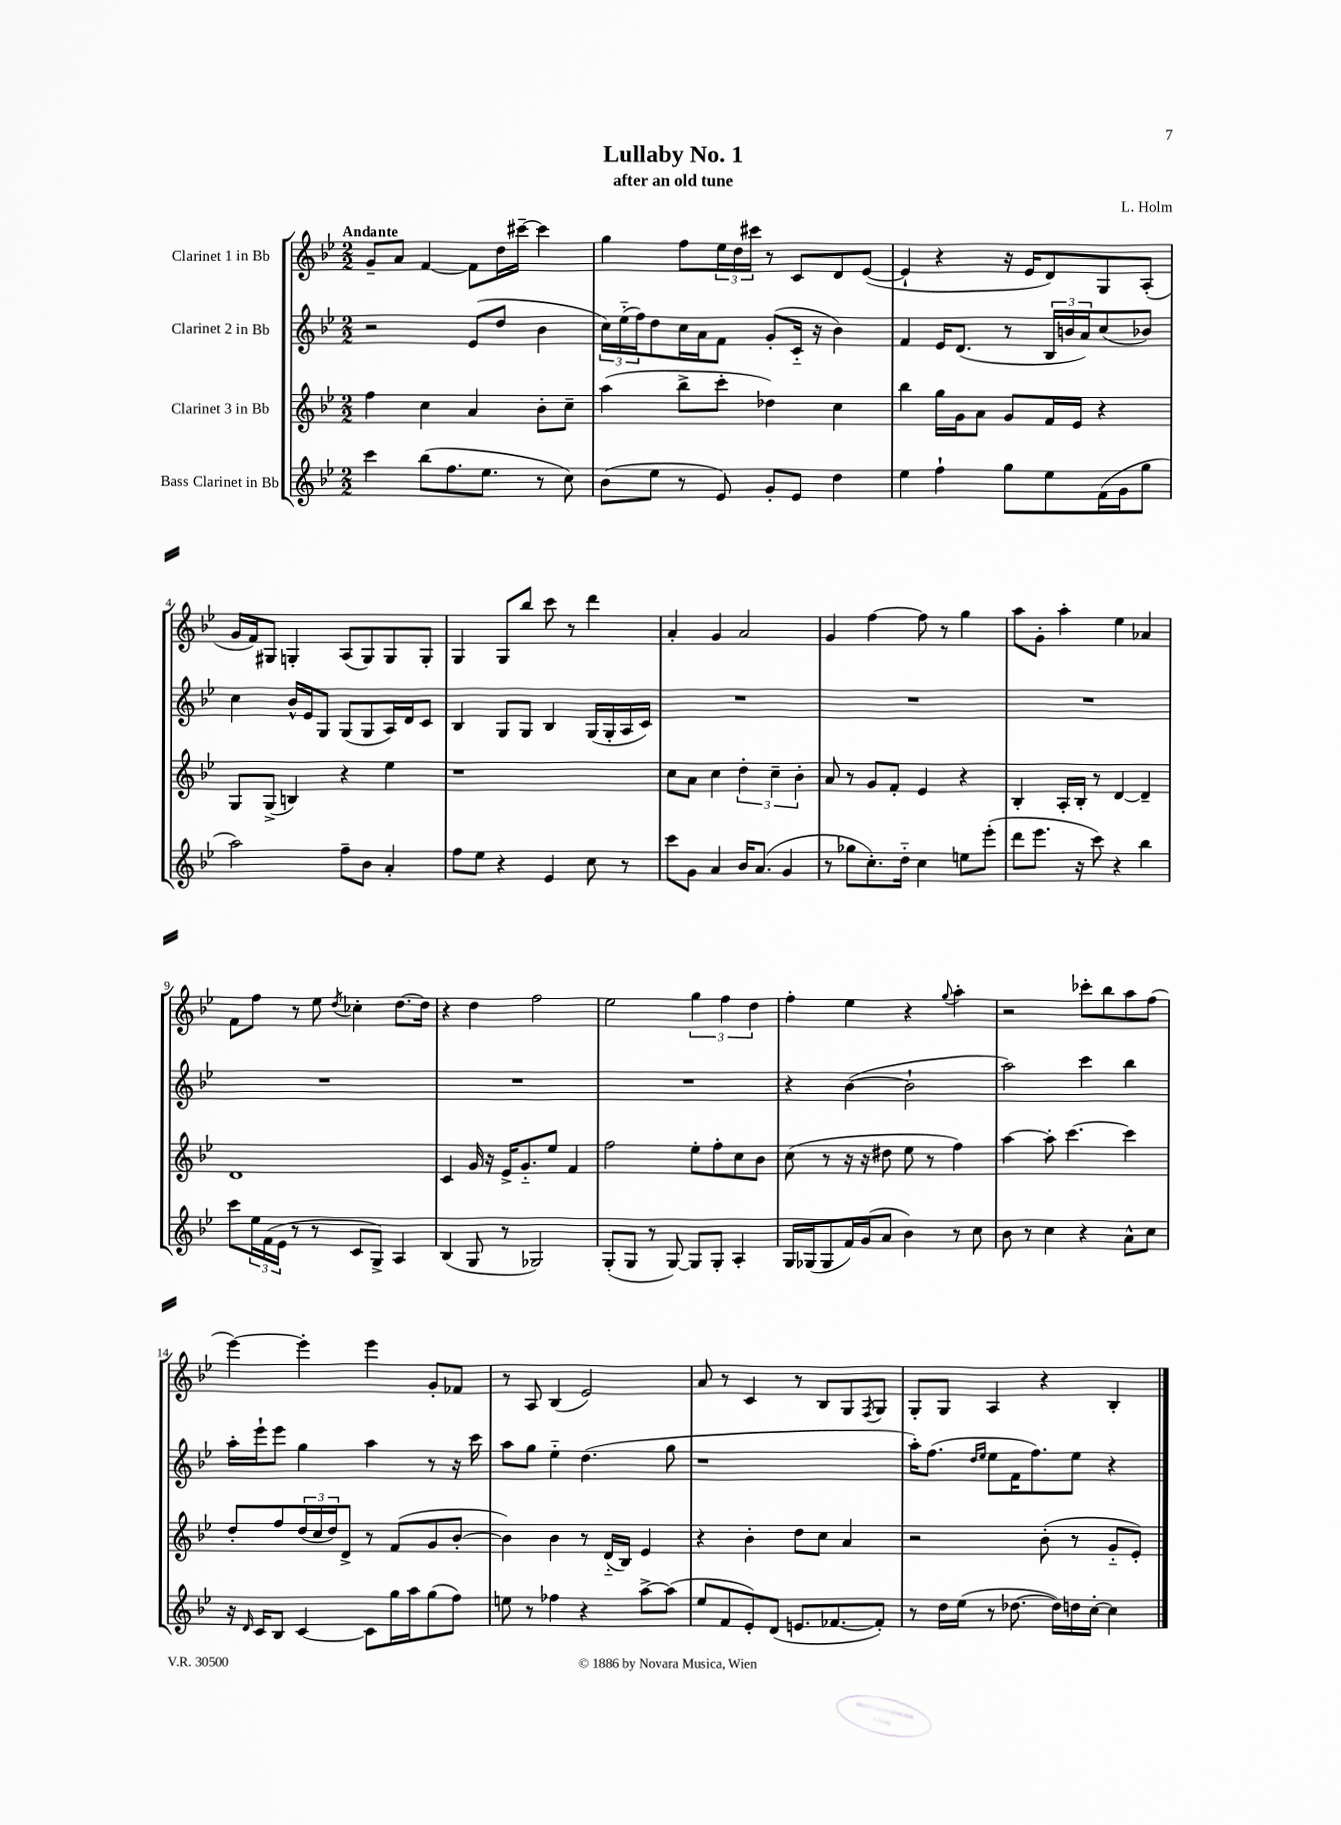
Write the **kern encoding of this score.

**kern	**kern	**kern	**kern
*part4	*part3	*part2	*part1
*staff4	*staff3	*staff2	*staff1
*I"Bass Clarinet in Bb	*I"Clarinet 3 in Bb	*I"Clarinet 2 in Bb	*I"Clarinet 1 in Bb
*clefG2	*clefG2	*clefG2	*clefG2
*k[b-e-]	*k[b-e-]	*k[b-e-]	*k[b-e-]
*M2/2	*M2/2	*M2/2	*M2/2
=1	=1	=1	=1
!	!	!	!LO:TX:a:B:t=Andante
4ccc\	4ff\	2r	8g~/L
.	.	.	8a/J
(8bb-\L	4cc\	.	[4f/
8.ff\	.	.	.
.	4a/	(8e-/L	8f\L]
8.ee-\J	.	.	.
.	.	8dd/J	16dd\L
.	.	.	[16ccc#X~\JJ
8r	8b-'\L	4b-\	4ccc#\]
8cc\)	8cc~\J	.	.
=2	=2	=2	=2
(8b-\L	(4aa\	24cc\LL)	4gg\
.	.	(24ee-\	.
.	.	24ff\J)	.
8ee-\J	.	8dd\	.
8r	8bb-^\L	16cc\L	8ff\L
.	.	16a\J	.
8e-/)	8ccc'\J	8f\J	24ee-\L
.	.	.	24dd\
.	.	.	24ccc#X\JJ
8g'/L	4dd-X\)	(8g'/L	8r
8e-/J	.	16c/Jk	8c/L
.	.	16r	.
4dd\	4cc\	4b-\)	8d/
.	.	.	([8e-/J
=3	=3	=3	=3
4ee-\	4bb-\	4f/	4e-`/]
4ff`\	16gg\LL	16e-/KL	4r
.	16g\J	(8.d/J	.
.	8a\J	.	.
8gg\L	8g/L	8r	16r
.	.	.	16e-/KL
8ee-\	16f/L	24B-/LL	8d/)
.	.	24bn/	.
.	16e-/JJ	.	.
.	.	24a/J)	.
(16f\L	4r	(8cc/	8G/
16g\J	.	.	.
8gg\J	.	8b-X/J)	(8A'/J
!!LO:LB:g=z
=4	=4	=4	=4
2aa\)	8G/L	4cc\	16g/LL
.	.	.	16f/J)
.	(8G^/J	.	8G#X/J
.	4Bn/)	16b-^^/LL	4Gn'/
.	.	16e-/J	.
.	.	8G/J	.
8ff~\L	4r	(8G/L	(8A/L
8b-\J	.	8G/	8G/)
4a'/	4ee-\	16A/L)	8G/
.	.	16d/J	.
.	.	8c/J	8G'/J
=5	=5	=5	=5
8ff\L	1r	4B-/	4G/
8ee-\J	.	.	.
4r	.	8G/L	8G/L
.	.	8G/J	8bb-/J
4e-/	.	4B-/	8ccc\
.	.	.	8r
8cc\	.	(16G/LL	4ddd\
.	.	16G'/	.
8r	.	16A/	.
.	.	16c/JJ)	.
=6	=6	=6	=6
8ccc\L	8cc\L	1r	4a'/
8g\J	8a\J	.	.
4a/	4cc\	.	4g/
16b-/KL	6dd'\	.	2a/
(8.a/J	.	.	.
.	6cc~\	.	.
4g/	.	.	.
.	6b-'\	.	.
=7	=7	=7	=7
8r	8a/	1r	4g/
8gg-X\L	8r	.	.
8.cc'\)	8g/L	.	[4ff\
.	8f'/J	.	.
16dd\Jk	.	.	.
4cc\	4e-/	.	8ff\]
.	.	.	8r
8een\L	4r	.	4gg\
(8eee-'\J	.	.	.
=8	=8	=8	=8
8ddd\L	4B-'/	1r	8aa\L
8.eee-\J	.	.	8g'\J
.	16A'/LL	.	4aa'\
16r	16B-'/JJ	.	.
8ccc\)	8r	.	.
4r	[4d/	.	4ee-\
4bb-\	4d~/]	.	4a-X/
!!LO:LB:g=z
=9	=9	=9	=9
8ccc\L	1d	1r	8f\L
24ee-\L	.	.	8ff\J
(24f\	.	.	.
24e-\JJ	.	.	.
8r	.	.	8r
8r	.	.	8ee-\
.	.	.	8qdd/
8c/L	.	.	4cc-X'\
8G^/J)	.	.	.
4A/	.	.	[8.dd\L
.	.	.	16dd\Jk]
=10	=10	=10	=10
(4B-/	4c/	1r	4r
8G/	16g/	.	4dd\
.	16r	.	.
8r	16e-^/KL	.	.
.	8.g/	.	.
2G-X/)	.	.	2ff\
.	8ee-/J	.	.
.	4f/	.	.
=11	=11	=11	=11
(8G'/L	2ff\	1r	2ee-\
8G/J	.	.	.
8r	.	.	.
[8G/)	.	.	.
8G/L]	8ee-'\L	.	6gg\
8G'/J	8ff'\	.	.
.	.	.	6ff\
4A'/	8cc\	.	.
.	.	.	6dd\
.	8b-\J	.	.
=12	=12	=12	=12
16G/LL	(8cc\	4r	4ff'\
(16G-X/J	.	.	.
8G-/	8r	.	.
16f/L)	16r	([4b-\	4ee-\
(16g/J	16r	.	.
8a/J	8dd#X\	.	.
4b-\)	8ee-\	2b-`\]	4r
.	8r	.	.
.	.	.	8qqgg/
8r	4ff\)	.	4aa'\
8cc\	.	.	.
=13	=13	=13	=13
8b-\	[4aa\	2aa\)	2r
8r	.	.	.
4cc\	8aa'\]	.	.
.	[4.ccc\	.	.
4r	.	4ccc\	8ccc-X'\L
.	.	.	8bb-\
8a^^\L	4ccc\]	4bb-\	8aa\
8cc\J	.	.	(8ff\J
!!LO:LB:g=z
=14	=14	=14	=14
16r	8dd'/L	16aa'\LL	[4eee-\)
16qqd/	.	.	.
16c/KL	.	16eee-`\J	.
8B-/J	8ff/	8eee-\J	.
[4c/	(24dd/L	4gg\	4eee-'\]
.	24cc/	.	.
.	24dd/J)	.	.
.	8d^/J	.	.
8c\L]	8r	4aa\	4eee-\
16gg\L	(8f/L	.	.
16aa\J	.	.	.
(8gg\	8g/	8r	8g'/L
8ff\J)	[8b-'/J	16r	8f-X/J
.	.	16ccc\	.
=15	=15	=15	=15
8een\	4b-\])	8aa\L	8r
8r	.	8gg\J	8A/
4ff-X\	4b-\	4ee-\	(4B-/
4r	8r	(4.dd\	2e-/)
.	(16d/LL	.	.
.	16B-/JJ)	.	.
[8aa^\L	4e-/	.	.
(8aa\J]	.	8gg\	.
=16	=16	=16	=16
8ee-/L	4r	1r	8a/
8f/	.	.	8r
8e-'/)	4b-'\	.	4c/
(8d/J	.	.	.
8.en/L	8dd\L	.	8r
.	8cc\J	.	8B-/L
[8.f-X/	.	.	.
.	4a/	.	8G/
.	.	.	8qF/
8f-'/J])	.	.	8G/J
=17	=17	=17	=17
8r	2r	16aa'\KL)	8G'/L
.	.	(8.ff\J	.
16dd\LL	.	.	8G/J
(16ee-\JJ	.	.	.
.	.	16qqdd/LL	.
.	.	16qqee-/JJ	.
8r	.	8ee-\L	4A/
[8.dd-X\	.	16f\K	.
.	.	8.ff\)	.
.	(8b-'\	.	4r
16dd-\LL])	.	.	.
16ddn\	8r	8ee-\J	.
[16cc'\JJ	.	.	.
4cc\]	8g/L	4r	4B-'/
.	8e-'/J)	.	.
==	==	==	==
*-	*-	*-	*-
